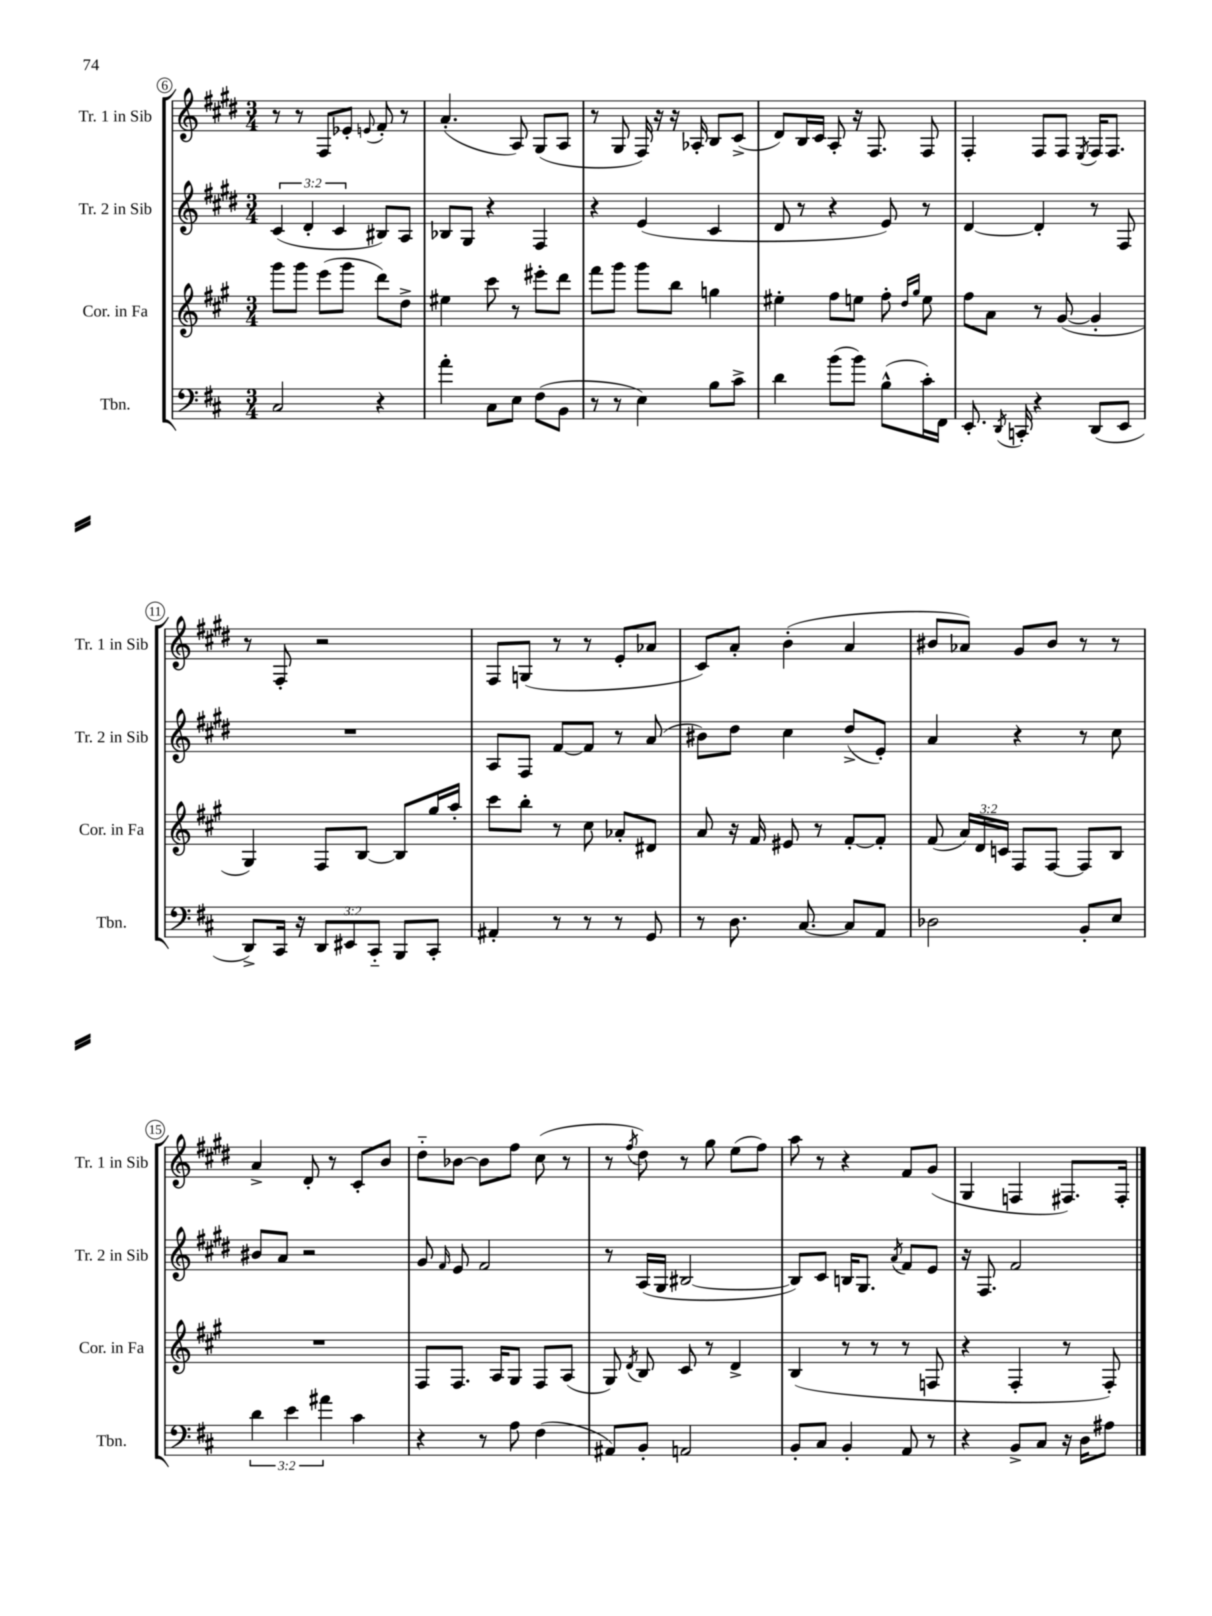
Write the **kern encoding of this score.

**kern	**kern	**kern	**kern
*staff4	*staff3	*staff2	*staff1
*clefF4	*clefG2	*clefG2	*clefG2
*k[f#c#]	*k[f#c#g#]	*k[f#c#g#d#]	*k[f#c#g#d#]
*M3/4	*M3/4	*M3/4	*M3/4
2C#/	8ggg#\L	(6c#/	8r
.	8ggg#\J	.	8r
.	.	6d#'/	.
.	(8eee\L	.	8F#/L
.	.	6c#/	.
.	8ggg#\J	.	8e-'/J
.	.	.	8qqe/
4r	8ddd\L)	8B#/L)	8f#'/
.	8dd^\J	8A/J	8r
=	=	=	=
4a'\	4ee#\	8B-/L	(4.a'/
.	.	8G#/J	.
8C#\L	8ccc#\	4r	.
8E\J	8r	.	8A/)
(8F#\L	8eee#'\L	4F#/	(8G#/L
8BB\J	8ddd\J	.	8A/J
=	=	=	=
8r	8fff#\L	4r	8r
8r	8ggg#\J	.	8G#/
4E\)	8ggg#\L	(4e/	16F#/)
.	.	.	16r
.	8bb\J	.	16r
.	.	.	16A-'/
8B\L	4gg\	4c#/	8B/L
8c#^\J	.	.	(8c#^/J
=	=	=	=
4d\	4ee#'\	8d#/	8d#/L)
.	.	8r	16B/L
.	.	.	16c#/JJ
(8b\L	8ff#\L	4r	8A'/
8b\J)	8ee\J	.	16r
.	.	.	8.F#/
(8B^^\L	8ff#'\	8e/)	.
.	16qqdd/LL	.	.
.	16qqgg#/JJ	.	.
16c#'\L)	8ee\	8r	8F#/
16FF#\JJ	.	.	.
=	=	=	=
8.EE'/	8ff#\L	[4d#/	4F#'/
.	8a\J	.	.
8qDD/	.	.	.
16CC'/	.	.	.
4r	8r	4d#'/]	8F#/L
.	([8g#/	.	8F#/J
.	.	.	8qE/
(8DD/L	4g#'/]	8r	16F#/LK
.	.	.	8.F#/J
8EE/J	.	8F#/	.
=	=	=	=
8DD^/L)	4G#/)	2.r	8r
16CC#/Jk	.	.	8F#'/
16r	.	.	.
12DD/L	8F#/L	.	2r
12EE#/	.	.	.
.	[8B/J	.	.
12CC#'~/J	.	.	.
8BBB/L	8B/]L	.	.
8CC#'/J	16gg#/L	.	.
.	16aa'/JJ	.	.
=	=	=	=
4AA#'/	8ccc#\L	8A/L	8F#/L
.	8bb'\J	8F#/J	(8G/J
8r	8r	[8f#/L	8r
8r	8cc#\	8f#/]J	8r
8r	8a-'/L	8r	8e'/L
8GG/	8d#/J	(8a/	8a-/J
=	=	=	=
8r	8a/	8b#\L)	8c#/L)
8.D\	16r	8dd#\J	8a'/J
.	16f#/	.	.
.	8e#/	4cc#\	(4b'\
[8.C#/	.	.	.
.	8r	.	.
8C#/]L	[8f#'/L	(8dd#^/L	4a/
8AA/J	8f#'/]J	8e'/J)	.
=	=	=	=
2D-\	(8f#/	4a/	8b#/L
.	24a/LL)	.	8a-/J)
.	24d/	.	.
.	24c/JJ	.	.
.	8F#/L	4r	8g#/L
.	[8F#/J	.	8b#/J
8BB'/L	8F#/]L	8r	8r
8E/J	8B/J	8cc#\	8r
=	=	=	=
6d\	2.r	8b#/L	4a^/
.	.	8a/J	.
6e\	.	.	.
.	.	2r	8d#'/
6a#\	.	.	.
.	.	.	8r
4c#\	.	.	8c#'/L
.	.	.	8b/J
=	=	=	=
4r	8F#/L	8g#/	8dd#'~\L
.	.	16qqf#/	.
.	8.F#/J	8e/	[8b-\J
8r	.	2f#/	8b-\]L
.	16A/LK	.	.
8A\	8G#/J	.	8ff#\J
(4F#\	8F#/L	.	(8cc#\
.	(8A/J	.	8r
=	=	=	=
8AA#/L)	8G#/)	8r	8r
.	8qd/	.	8qff#/
8BB'/J	8B/	(16A/LL	8dd#\)
.	.	16G#/JJ	.
2AA/	8c#/	[2B#/	8r
.	8r	.	8gg#\
.	4d^/	.	(8ee\L
.	.	.	8ff#\J)
=	=	=	=
8BB'/L	(4B/	8B#/]L)	8aa\
8C#/J	.	8c#/J	8r
4BB'/	8r	16B/LK	4r
.	.	8.G#/J	.
.	8r	.	.
.	.	8qa/	.
8AA/	8r	8f#/L	8f#/L
8r	8F/	8e/J	(8g#/J
=	=	=	=
4r	4r	16r	4G#/
.	.	8.F#/	.
8BB^/L	4F#'/	2f#/	4F/
8C#/J	.	.	.
16r	8r	.	8.F#/L)
16D\LK	.	.	.
8A#\J	8F#'/)	.	.
.	.	.	16F#'/Jk
==	==	==	==
*-	*-	*-	*-
